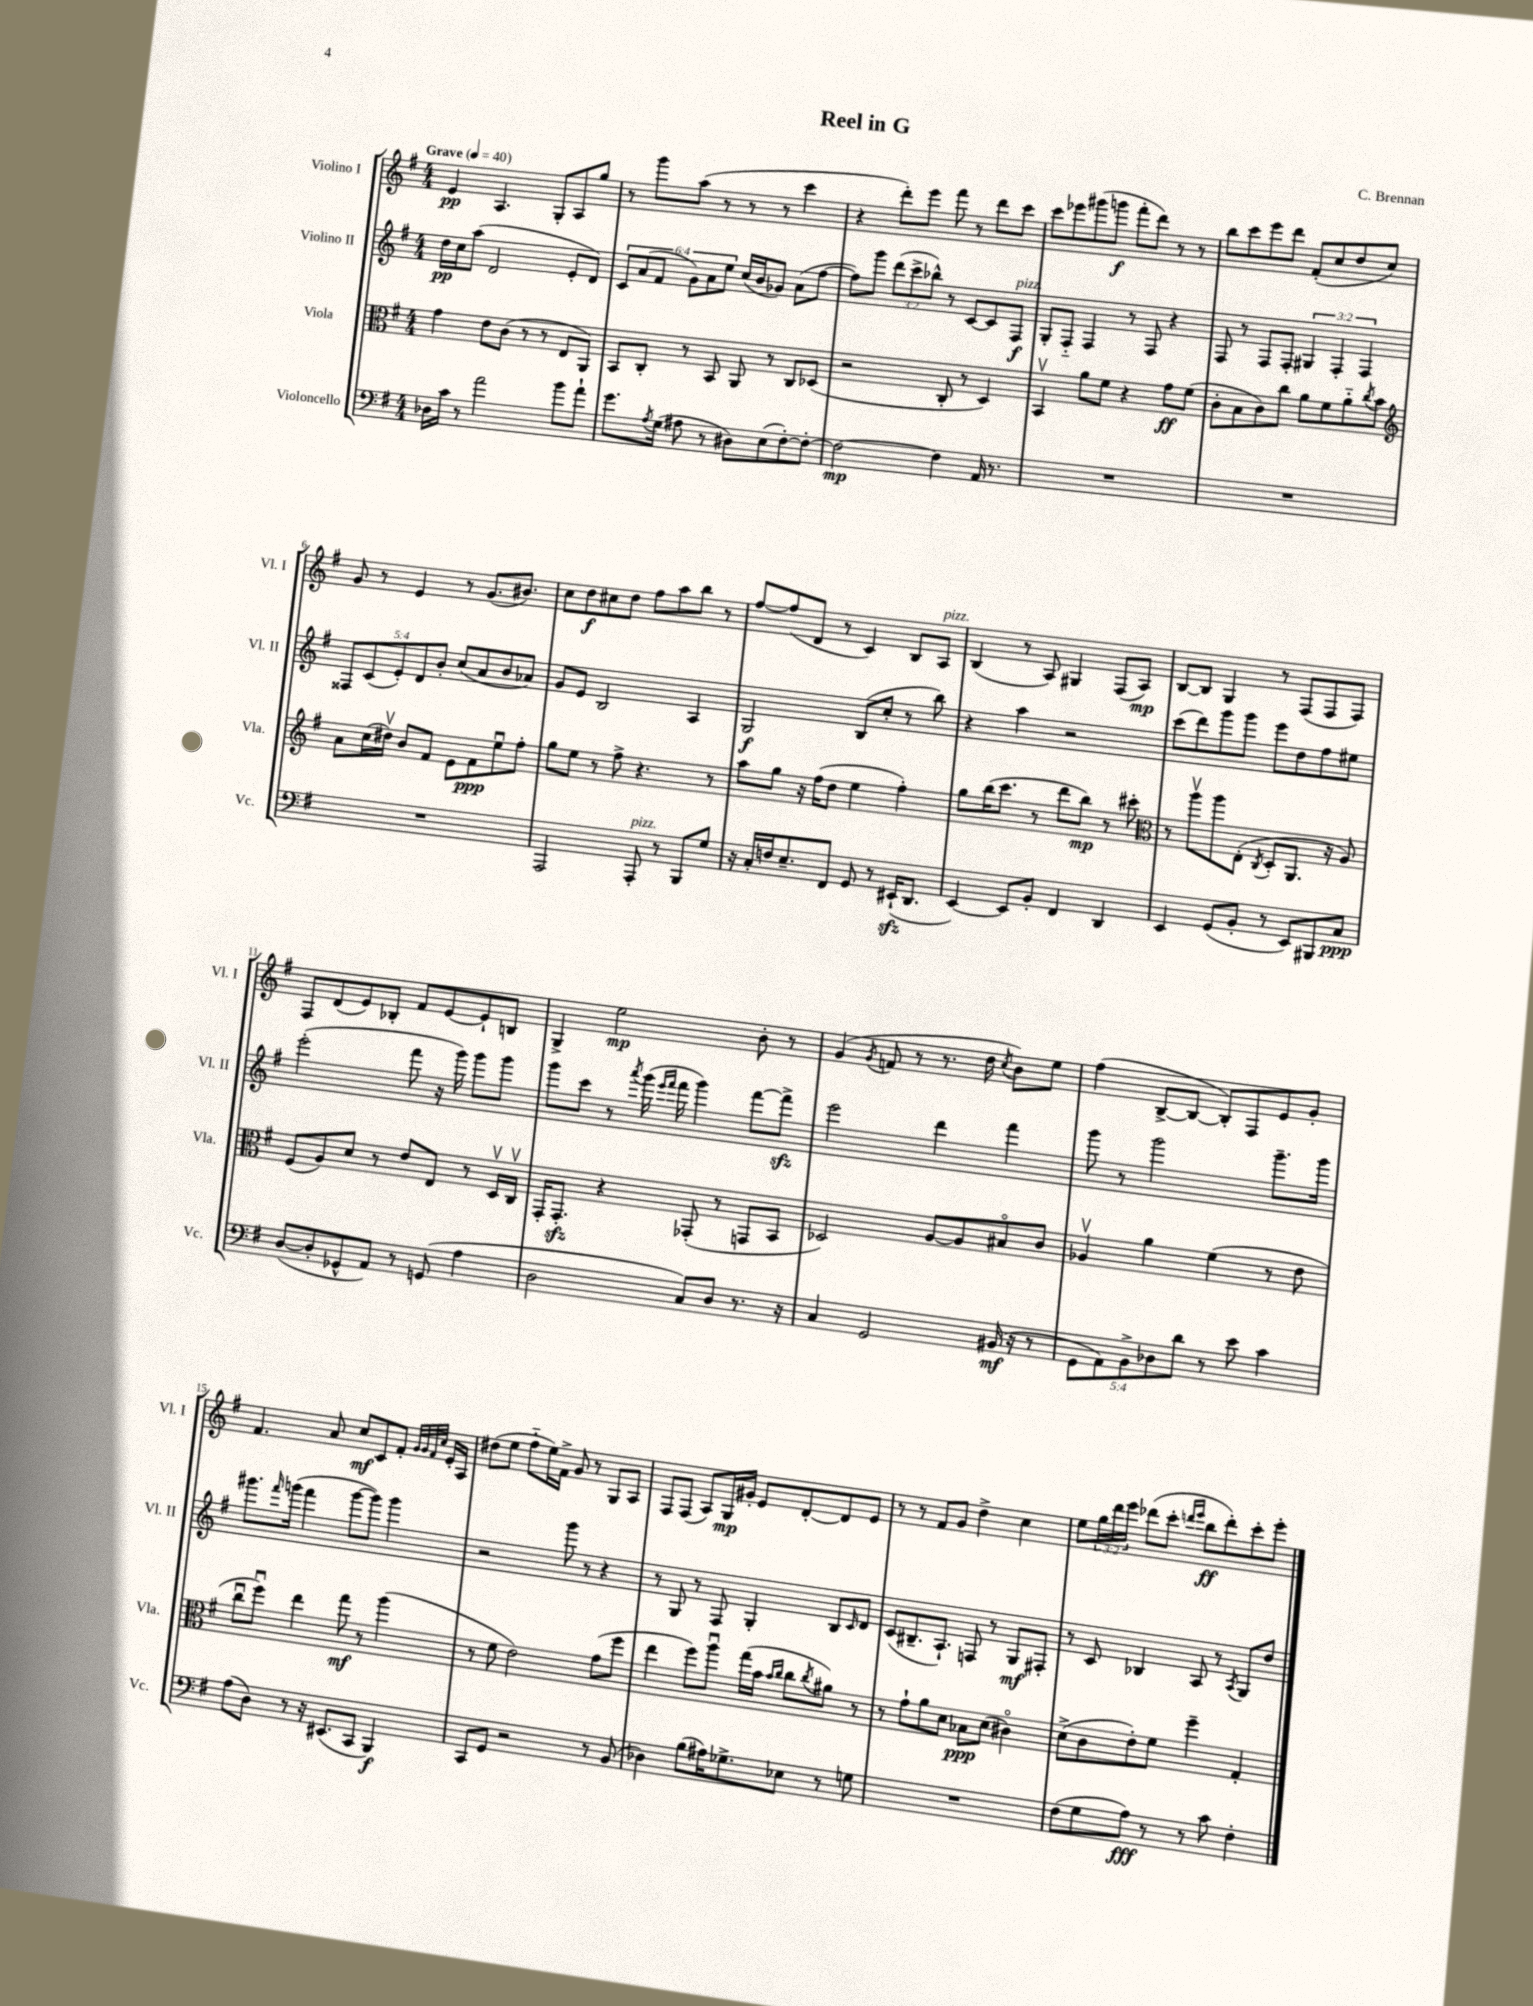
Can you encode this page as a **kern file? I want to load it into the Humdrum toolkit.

**kern	**kern	**kern	**kern
*staff4	*staff3	*staff2	*staff1
*clefF4	*clefC3	*clefG2	*clefG2
*k[f#]	*k[f#]	*k[f#]	*k[f#]
*M4/4	*M4/4	*M4/4	*M4/4
*MM40	*MM40	*MM40	*MM40
16D-	4g	16dd	4e
16c	.	16cc	.
8r	.	(8aa	.
2a	8e	2d	4.A
.	(8c	.	.
.	8r	.	.
.	8r	.	8G'
8b	8E	8e'	8A
8a`	8AA)	8d)	8gg
=	=	=	=
8.g	8BB	12c	8r
.	.	(12a	.
.	8C'	.	8ggg
.	.	12f#	.
8qA	.	.	.
(16G	.	.	.
8A#	8r	12g)	(8aa
.	.	12a	.
8r	8BB	.	8r
.	.	12ee	.
8D#)	8AA	(16cc	8r
.	.	16b	.
(8E	8r	8g-)	8r
[8F#')	8C	(8a	4ccc
8F#'_	(8D-	[8ff#	.
=	=	=	=
2F#_	2r	8ff#])	4r
.	.	8ggg	.
.	.	(12ddd	8ddd')
.	.	12ccc^	.
.	.	.	8eee
.	.	12bb-^^)	.
4F#]	8C'	8r	8fff#
.	8r	[8c	8r
16AA	4D)	8c]	8ddd
8.r	.	.	.
.	.	8F#	8ccc
=	=	=	=
1r	4BBv	8G'	8ccc
.	.	8F#'~	8eee-
.	8a	4F#	(8ggg#
.	8f#	.	8ggg
.	4r	8r	8fff#'
.	.	8F#	8ddd)
.	8g	4r	8r
.	(8f#	.	8r
=	=	=	=
1r	8c'	8F#	8bb
.	8B	8r	8ccc
.	8c)	8F#	8eee
.	8cc	8F#'	8ddd
.	8a	6G#	(8f#'
.	8f#	.	8cc
.	.	6F#'	.
.	8a'~	.	8dd
.	.	6F#	.
.	8qcc	.	.
.	8b	.	8cc)
=	=	=	=
*	*clefG2	*	*
1r	8a	10F##	8g
.	.	(10c	.
.	(16cc	.	8r
.	16dd#v)	.	.
.	.	10e')	.
.	8b	.	4e
.	.	10d	.
.	8f#	.	.
.	.	10b'	.
.	8e	(8cc	8r
.	8f#	8a	(8.g
.	8eeu	8b	.
.	.	.	8.b#)
.	8ff#'	8a-)	.
=	=	=	=
2AAA	8gg	8g	8cc
.	8ee	8e	8dd
.	8r	2B	8cc#
.	8ff#^	.	8dd
8AAA'	4.r	.	8ff#
8r	.	.	8aa
8BBB	.	4A	8bb
8G	8r	.	8r
=	=	=	=
16r	8aa	2G	[8ff#
16C'	.	.	.
16F	8gg	.	(8ff#]
8.E~	.	.	.
.	16r	.	8d
.	(16ff#	.	.
8FF#	8dd	.	8r
8GG	4ee	(8B	4c)
8r	.	8cc'	.
(16EE#`	4ff#')	8r	8B
8.DD	.	.	.
.	.	8bb)	8A
=	=	=	=
[4EE)	8gg	4r	(4B
.	(16bb	.	.
.	8.ccc	.	.
8EE]	.	4aa	8r
8BB'	8r	.	8A)
4FF#	8ddd	2r	4G#
.	8bb)	.	.
4DD	8r	.	(8F#
.	8ccc#'	.	8A)
=	=	=	=
*	*clefC3	*	*
4EE	8r	(8ccc	[8B
.	8aav	8ddd)	8B]
(8GG	8aa	8ggg	4G
8BB'	(8E'	8ggg	.
.	8qC	.	.
8r	8D'	8eee	8r
8EE)	8.AA	8dd	(8F#
8BBB#	.	8ff#	8F#
.	16r	.	.
8C	8A)	8ee#	8F#)
=	=	=	=
([8D	(8F#	(2eee'	8F#
8D']	8A)	.	(8d
8GG-^^	8d	.	8e)
8AA)	8r	.	8B-'
8r	8e	8fff#	8f#
(8GG	8E	16r	[8e
.	.	16ggg)	.
4A	8r	8ggg	8e`]
.	16Dv	8ggg	8B
.	16Cv	.	.
=	=	=	=
2D	16GG'	8ggg	4G^
.	8.GG'	.	.
.	.	8ccc	.
.	4r	8r	2ee
.	.	8qaaa	.
.	.	(16ggg	.
.	.	16qqeee	.
.	.	16qqfff#	.
.	.	16fff#	.
8C)	(8GG-'	4ggg)	.
8D	8r	.	.
8.r	8GG	[8fff#	8b'
.	8BB	8fff#^]	8r
16r	.	.	.
=	=	=	=
4C	2D-)	2eee	(4g
.	.	.	8qg
2GG	.	.	8f
.	.	.	8r
.	[8A	4ddd	8.r
.	8A]	.	.
.	.	.	16dd
.	.	.	8qcc
(16BB#	8B#o	4fff#	8b)
16r	.	.	.
8r	8c	.	8ee
=	=	=	=
10GG	4A-v	8ggg	(4ff#
10AA)	.	.	.
.	.	8r	.
10BB^	.	.	.
.	4a	2ggg	[8B^
10D-	.	.	.
.	.	.	8B_
10d	.	.	.
8r	(4f#	.	8B'])
8e	.	.	8F#
4c	8r	8.ggg~	8e
.	8e	.	8g'
.	.	16ggg	.
=	=	=	=
(8A	8ccu	8.ggg#	4.f#
8D)	8ff#u)	.	.
.	.	16qqfff#	.
.	.	(16ggg	.
8r	4ee	4fff#	.
16r	.	.	8a
(8.EE#	.	.	.
.	8gg	[8ggg	8cc
8CC	8r	8ggg])	8c
4BBB)	(4aa	4ggg	8f#'
.	.	.	32qqg
.	.	.	32qqg
.	.	.	32qqf#
.	.	.	32qqcc
.	.	.	16e'
.	.	.	16A
=	=	=	=
8CC	8r	2r	(8dd#
8GG	8f#	.	8ee
2r	2e)	.	8ff#'~
.	.	.	16ee)
.	.	.	16f#^
.	.	8ggg	8g
.	.	8r	8r
8r	(8g	4r	8G
(8BB	8ff#	.	8A
=	=	=	=
4D-)	4ee	8r	8F#
.	.	8G	(8F#
(8B	8ff#)	8r	8A)
16A#)	8aau	8F#	16G
8.G-^	.	.	16g#'
.	(16gg	4G'	8e
.	16b	.	.
.	16qqb	.	.
.	16qqcc	.	.
8E-	8cc	.	[8d'
.	8qcc	.	.
8r	8a#)	8B	8d]
.	.	16qqc	.
8G	8r	8d	8e
=	=	=	=
1r	8r	(8c	8r
.	8g`	8.B#~	8r
.	8a	.	8f#
.	.	8.A`)	.
.	8d	.	8g
.	8B-	8F	4dd^
.	(8d	8r	.
.	4c#o)	8G	4cc
.	.	8F#'	.
=	=	=	=
(8F#	(8d^	8r	8ee
8G	8c	8c	24gg
.	.	.	24ddd
.	.	.	24eee
8A)	8e')	4B-	(8ddd-
8r	8f#	.	8ccc'
.	.	.	16qqddd
.	.	.	16qqeee
8r	4ff#~	8A	8bb
8c	.	8r	8ddd')
.	.	8qA	.
4F#'	4G'	8G	8ccc'
.	.	8dd	8eee'
==	==	==	==
*-	*-	*-	*-
